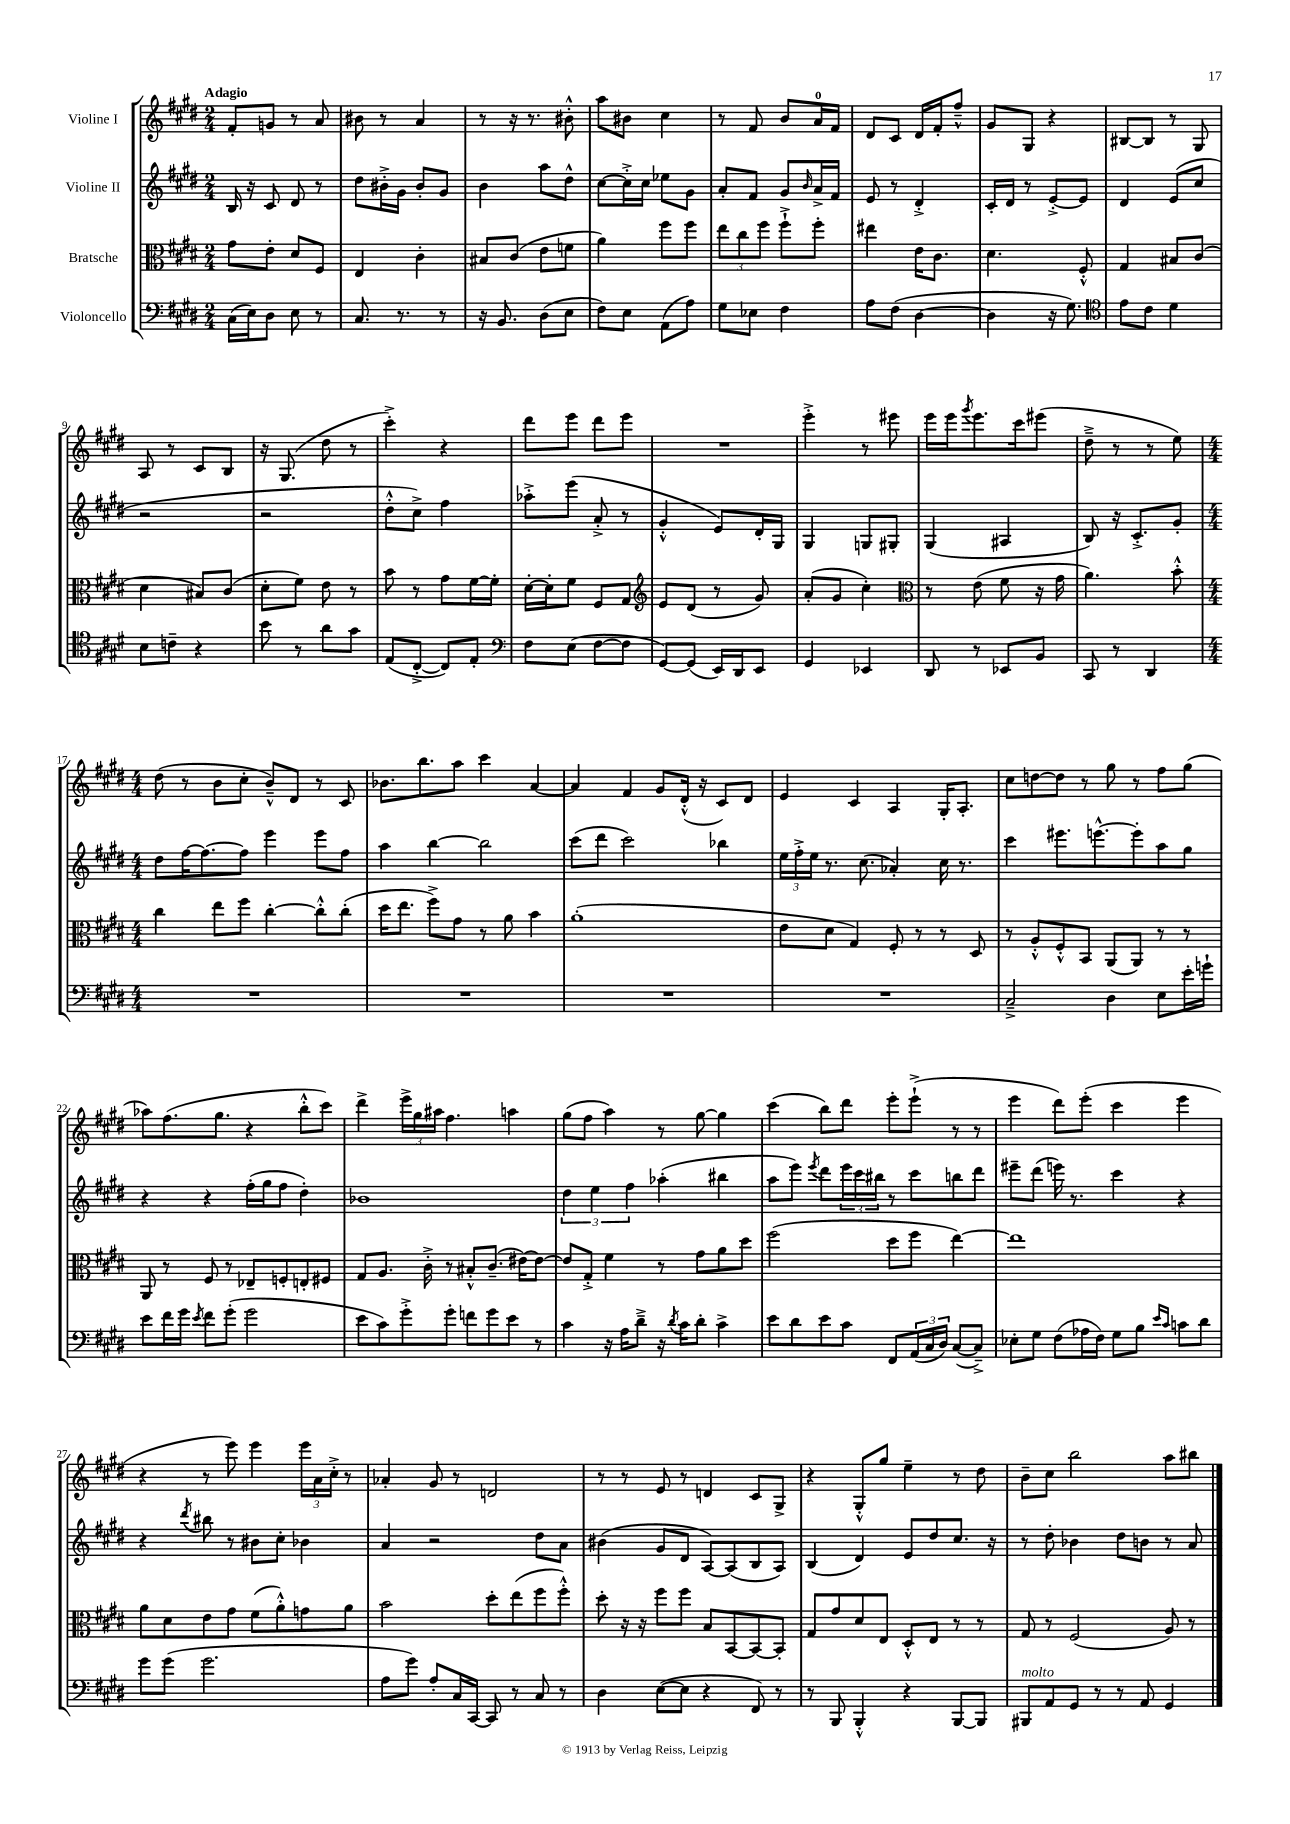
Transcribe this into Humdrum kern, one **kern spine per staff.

**kern	**kern	**kern	**kern
*staff4	*staff3	*staff2	*staff1
*clefF4	*clefC3	*clefG2	*clefG2
*k[f#c#g#d#]	*k[f#c#g#d#]	*k[f#c#g#d#]	*k[f#c#g#d#]
*M2/4	*M2/4	*M2/4	*M2/4
(16C#	8g#	16B	8f#'
16E)	.	16r	.
8D#	8e'	8c#	8g
8E	8d#	8d#	8r
8r	8F#	8r	8a
=	=	=	=
8.C#	4E	8dd#	8b#
.	.	16b#'^	8r
8.r	.	16g#	.
.	4c#'	8b#'	4a
8r	.	8g#	.
=	=	=	=
16r	8B#	4b	8r
8.BB	.	.	.
.	(8c#	.	16r
.	.	.	8.r
(8D#	8e	8aa	.
8E	8f	8dd#^^	8b#'^^
=	=	=	=
8F#)	4a)	[8cc#	8aa
8E	.	16cc#'^]	8b#
.	.	16cc#	.
(8AA	8ff#	8ee-	4cc#
8A)	8ff#	8g#	.
=	=	=	=
8G#	12ee	8a'	8r
.	12cc#	.	.
8E-	.	8f#	8f#
.	12ff#	.	.
4F#	8ff#`^	8g#	8b
.	.	16qqb	.
.	8ff#'	16a^	16a
.	.	16f#	16f#
=	=	=	=
8A	4ee#	8e	8d#
(8F#	.	8r	8c#
[4D#	16e	4d#'^	16d#
.	8.c#	.	16f#'
.	.	.	8ff#~^^
=	=	=	=
4D#]	4.d#	16c#'	8g#
.	.	16d#	.
.	.	8r	8G#
16r	.	[8e'^	4r
8.G#)	.	.	.
.	8F#'^^	8e]	.
=	=	=	=
*clefC4	*	*	*
8e	4G#	4d#	[8B#
8c#	.	.	8B#]
4d#	8B#	(8e	8r
.	(8c#	8cc#	8G#
=	=	=	=
8B	4d#	2r	8A
8c~	.	.	8r
4r	8B#)	.	8c#
.	(8c#	.	8B
=	=	=	=
8b	8d#'	2r	16r
.	.	.	(8.G#
8r	8f#)	.	.
8a	8e	.	8dd#
8g#	8r	.	8r
=	=	=	=
(8E	8b	8dd#'^^	4ccc#'^)
[8C#'^	8r	8cc#^)	.
8C#])	8g#	4ff#	4r
8E'	[16f#	.	.
.	16f#']	.	.
=	=	=	=
*clefF4	*	*	*
8F#	[16d#'	8aa-'^	8ddd#
.	16d#']	.	.
(8E	8f#	(8eee	8eee
[8F#	8F#	8a'^	8ddd#
8F#]	8G#	8r	8eee
=	=	=	=
*	*clefG2	*	*
[8GG#)	8e	4g#'^^	2r
(8GG#]	(8d#	.	.
16EE)	8r	8e)	.
16DD#	.	.	.
8EE	8g#)	16d#'	.
.	.	16G#	.
=	=	=	=
4GG#	(8a'	4G#	4eee'^
.	8g#	.	.
4EE-	4cc#')	8G	8r
.	.	8G#'	8eee#
=	=	=	=
*	*clefC3	*	*
8DD#	8r	(4G#	16eee
.	.	.	16eee
.	.	.	8qggg#
8r	(8e	.	8.eee
8EE-	8f#	4A#	.
.	.	.	16ccc#
8BB	16r	.	(8eee#
.	16g#	.	.
=	=	=	=
8CC#	4.a)	8B)	8dd#~^
8r	.	16r	8r
.	.	8.c#'^	.
4DD#	.	.	8r
.	8b'^^	8g#'	8ee)
=	=	=	=
*M4/4	*M4/4	*M4/4	*M4/4
1r	4cc#	8dd#	(8dd#
.	.	[16ff#	8r
.	.	8.ff#_	.
.	8ee	.	8b
.	8ff#	8ff#]	8cc#'
.	[4cc#'	4eee	8b~^^)
.	.	.	8d#
.	8cc#'^^]	8eee	8r
.	(8cc#'	8ff#	8c#
=	=	=	=
1r	16dd#	4aa	8.b-
.	8.ee	.	.
.	.	.	8.bb
.	8ff#^)	[4bb	.
.	8g#	.	8aa
.	8r	2bb]	4ccc#
.	8a	.	.
.	4b	.	[4a
=	=	=	=
1r	(1a'	(8ccc#	4a]
.	.	8ddd#	.
.	.	2ccc#)	4f#
.	.	.	8g#
.	.	.	(16d#'^^
.	.	.	16r
.	.	4bb-	8c#)
.	.	.	8d#
=	=	=	=
1r	8e	24ee	4e
.	.	24ff#'^	.
.	.	24ee	.
.	8d#	8.r	.
.	4G#)	.	4c#
.	.	(8.cc#	.
.	8F#'	4a-')	4A
.	8r	.	.
.	8r	16cc#	16G#'
.	.	8.r	8.A'
.	8D#	.	.
=	=	=	=
2C#~^	8r	4ccc#	8cc#
.	8A'^^	.	[8dd
.	8F#'^^	8.eee#	8dd]
.	8BB	.	8r
.	.	[8.eee^^	.
4D#	(8AA	.	8gg#
.	8AA)	8eee']	8r
8E	8r	8aa	8ff#
16e'	8r	8gg#	(8gg#
16g`	.	.	.
=	=	=	=
8e	8AA	4r	8aa-)
16f#	8r	.	(8.ff#
16g#	.	.	.
8qe	.	.	.
8f#	8F#	4r	.
.	.	.	8.gg#
(8g#'	8r	.	.
2g#	8E-~	(16ff#'	4r
.	.	16gg#	.
.	8F'	8ff#	.
.	8E'	4dd#')	8bb'^^
.	8F#	.	8ccc#)
=	=	=	=
8e	8G#	1b-	4ddd#^
8c#)	8.A	.	.
8g#'^	.	.	24eee^
.	.	.	24gg#
.	16c#'^	.	.
.	.	.	24aa#
8g#'	8r	.	4.ff#
8f	8B#'^^	.	.
8g#	(8.c#~	.	.
8e	.	.	4aa
.	[16e#)	.	.
8r	8e#_	.	.
=	=	=	=
4c#	8e#]	6dd#	(8gg#
.	8G#'^	.	8ff#
.	.	6ee	.
16r	4f#	.	4aa)
16A	.	.	.
.	.	6ff#	.
8d#~^	.	.	.
16r	8r	(4aa-'	8r
8qd#	.	.	.
16c#	.	.	.
8d#'	8g#	.	[8gg#
4c#^	8a	4bb#	4gg#]
.	8dd#	.	.
=	=	=	=
8e	(2ff#	8aa	(4ccc#
8d#	.	8eee)	.
.	.	8qeee	.
8e	.	8ddd#	8bb)
8c#	.	24eee	8ddd#
.	.	24ccc#	.
.	.	24bb#	.
8FF#	8dd#	8r	8eee'
(24AA	8ff#	8ccc#	(8eee`^
24C#	.	.	.
24D#)	.	.	.
([8C#	[4ee)	8bb	8r
8C#~^])	.	8ddd#	8r
=	=	=	=
8E-'	1ee]	8eee#~	4eee
8G#	.	(8ddd#	.
(8F#	.	16eee)	8ddd#)
.	.	8.r	.
16A-	.	.	(8eee'
16F#)	.	.	.
8G#	.	4ccc#	4ccc#
8B	.	.	.
16qqe	.	.	.
16qqc#	.	.	.
8c	.	4r	4eee
8d#	.	.	.
=	=	=	=
8g#	8a	4r	4r
(8g#	8d#	.	.
.	.	8qddd#	.
2.g#	8e	8bb#	8r
.	8g#	8r	8eee)
.	(8f#	8b#	4eee
.	8a'^^)	8cc#'	.
.	8g	4b-	24eee
.	.	.	24a
.	.	.	24cc#'^
.	8a	.	8r
=	=	=	=
8A	2b	4a	4a-'
8g#)	.	.	.
8A'	.	2r	8g#
16C#	.	.	8r
[16CC#	.	.	.
8CC#]	8dd#'	.	2d
8r	(8ee	.	.
8C#	8ff#	8dd#	.
8r	8ff#'^^)	8a	.
=	=	=	=
4D#	8dd#'	(4b#	8r
.	16r	.	8r
.	16r	.	.
([8E	8ff#	8g#	8e
8E]	8ff#	8d#	8r
4r	8B	[8A)	4d
.	[8BB	(8A]	.
8FF#)	8BB_	8B	8c#
8r	8BB']	8A)	8G#^
=	=	=	=
8r	8G#	(4B	4r
8BBB	8g#	.	.
4BBB'^^	8d#	4d#)	8G#'^^
.	8E	.	8gg#
4r	8D#'^^	8e	4ee~
.	8E	8dd#	.
[8BBB	8r	8.cc#	8r
8BBB]	8r	.	8dd#
.	.	16r	.
=	=	=	=
8BBB#	8G#	8r	8b~
8AA	8r	8dd#'	8cc#
8GG#	(2F#	4b-	2bb
8r	.	.	.
8r	.	8dd#	.
8AA	.	8b	.
4GG#	8A)	8r	8aa
.	8r	8a	8bb#
==	==	==	==
*-	*-	*-	*-
